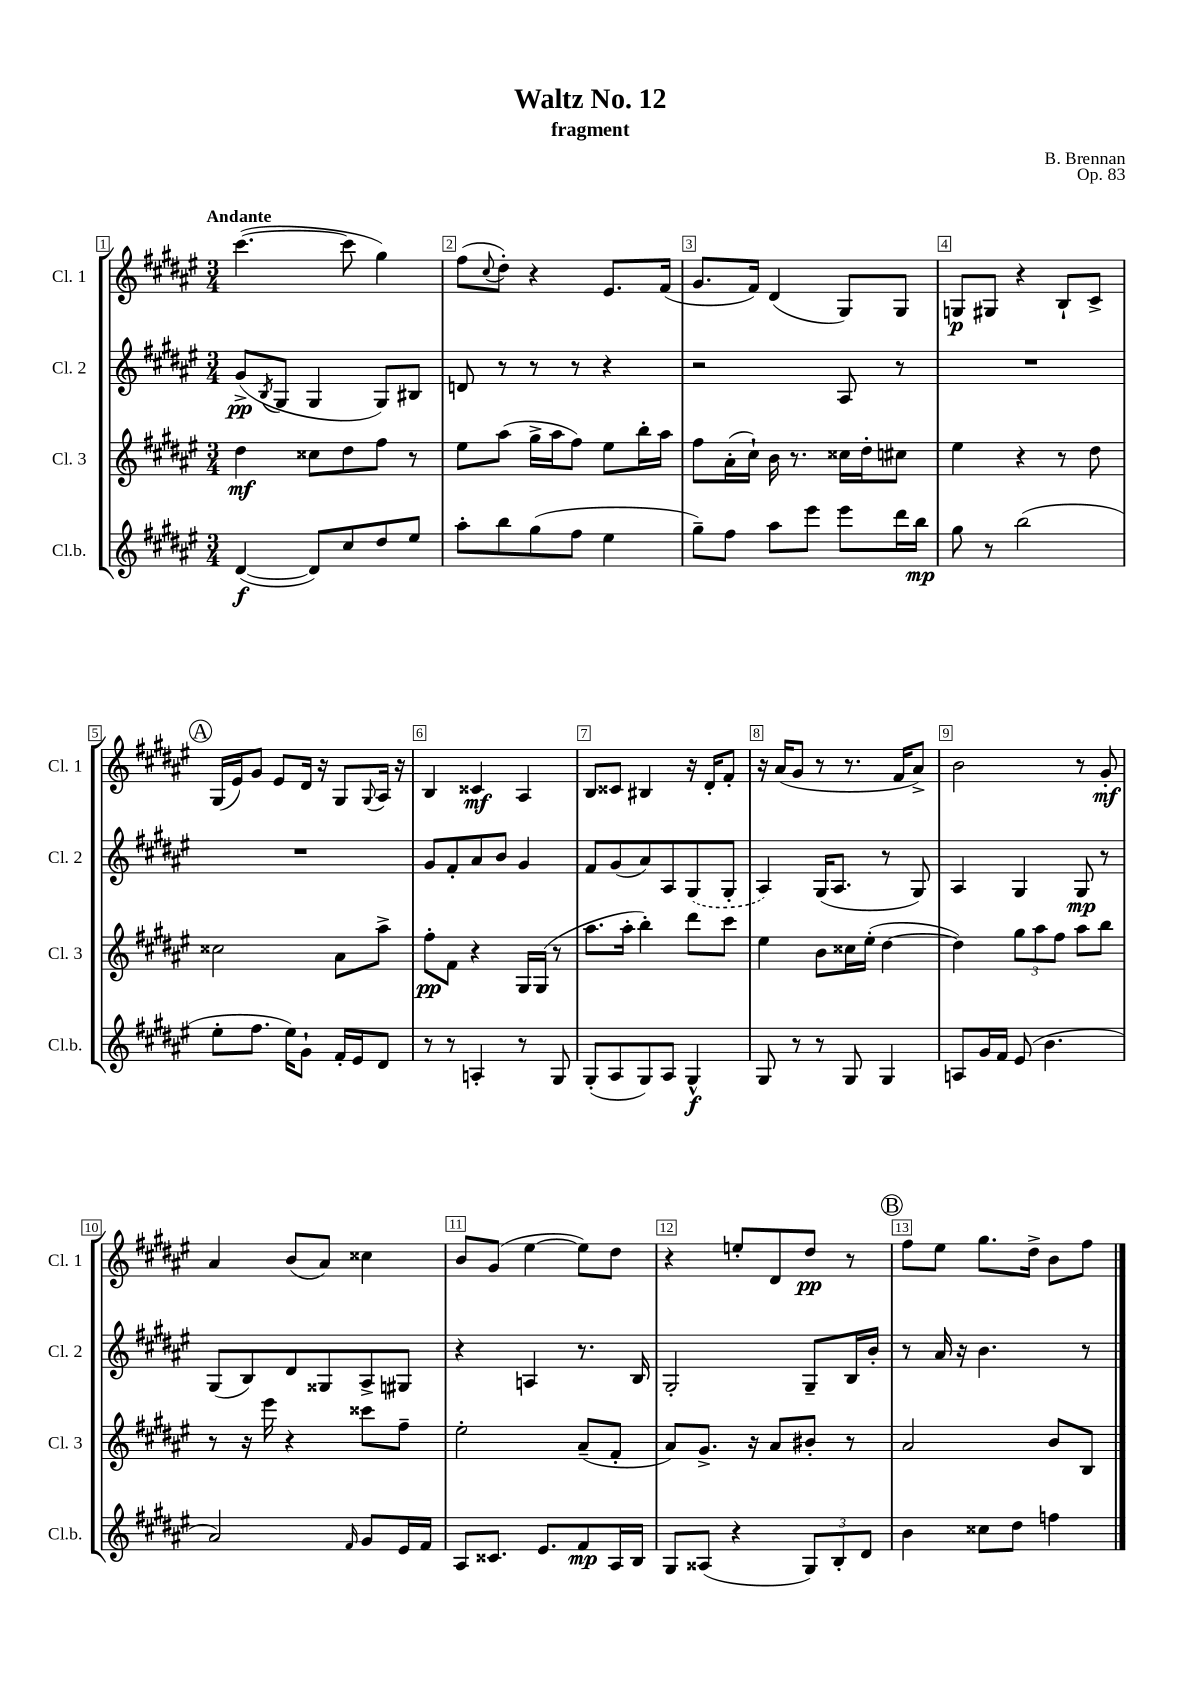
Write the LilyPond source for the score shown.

\header { title = "Waltz No. 12" composer = "B. Brennan" subtitle = "fragment" opus = "Op. 83" }
<<
\new StaffGroup <<
\new Staff = "s0" \with { instrumentName = "Cl. 1" shortInstrumentName = "Cl. 1" } {
    \clef treble \key fis \major \numericTimeSignature \time 3/4 \tempo "Andante"
    cis'''4.~( cis'''8 gis''4) |
    fis''8( \appoggiatura { cis''8 } dis''8-.) r4 eis'8. fis'16( |
    gis'8. fis'16) dis'4( gis8) gis8 |
    g8\p gis8 r4 b8-! cis'8-> |
    \mark \markup { \circle "A" } gis16( eis'16) gis'8 eis'8 dis'16 r16 gis8 \appoggiatura { gis8 } ais16 r16 |
    b4 cisis'4\mf ais4 |
    b8 cisis'8 bis4 r16 dis'16-. fis'8-. |
    r16 ais'16( gis'8 r8 r8. fis'16 ais'8->) |
    b'2 r8 gis'8-.\mf |
    ais'4 b'8( ais'8) cisis''4 |
    b'8 gis'8( eis''4~ eis''8) dis''8 |
    r4 e''8-. dis'8 dis''8\pp r8 |
    \mark \markup { \circle "B" } fis''8 eis''8 gis''8. dis''16-> b'8 fis''8 \bar "|." |
}
\new Staff = "s1" \with { instrumentName = "Cl. 2" shortInstrumentName = "Cl. 2" } {
    \clef treble \key fis \major \numericTimeSignature \time 3/4
    gis'8->\pp( \acciaccatura { b8 } gis8 gis4 gis8) bis8 |
    d'8 r8 r8 r8 r4 |
    r2 ais8 r8 |
    R2. |
    \mark \markup { \circle "A" } R2. |
    gis'8 fis'8-. ais'8 b'8 gis'4 |
    fis'8 gis'8( ais'8) ais8 \once \slurDashed gis8( gis8-. |
    ais4) gis16( ais8. r8 gis8) |
    ais4 gis4 gis8\mp r8 |
    gis8( b8) dis'8 gisis8 ais8-> gis8 |
    r4 a4 r8. b16 |
    gis2-. gis8-- b16 b'16-. |
    \mark \markup { \circle "B" } r8 ais'16 r16 b'4. r8 \bar "|." |
}
\new Staff = "s2" \with { instrumentName = "Cl. 3" shortInstrumentName = "Cl. 3" } {
    \clef treble \key fis \major \numericTimeSignature \time 3/4
    dis''4\mf cisis''8 dis''8 fis''8 r8 |
    eis''8 ais''8( gis''16-> ais''16 fis''8) eis''8 b''16-. ais''16 |
    fis''8 ais'16-.( cis''16-!) b'16 r8. cisis''16 dis''16-. cis''8 |
    eis''4 r4 r8 dis''8 |
    \mark \markup { \circle "A" } cisis''2 ais'8 ais''8-> |
    fis''8-.\pp fis'8 r4 gis16 gis16( r8 |
    ais''8. ais''16-. b''4-.) dis'''8 cis'''8 |
    eis''4 b'8 cisis''16 eis''16-.( dis''4~ |
    dis''4) \tuplet 3/2 { gis''8 ais''8 fis''8 } ais''8 b''8 |
    r8 r16 eis'''16 r4 cisis'''8 fis''8-- |
    eis''2-. ais'8--( fis'8-. |
    ais'8) gis'8.-> r16 ais'8 bis'8-. r8 |
    \mark \markup { \circle "B" } ais'2 b'8 b8 \bar "|." |
}
\new Staff = "s3" \with { instrumentName = "Cl.b." shortInstrumentName = "Cl.b." } {
    \clef treble \key fis \major \numericTimeSignature \time 3/4
    dis'4~\f( dis'8) cis''8 dis''8 eis''8 |
    ais''8-. b''8 gis''8( fis''8 eis''4 |
    gis''8--) fis''8 ais''8 eis'''8 eis'''8 dis'''16 b''16\mp |
    gis''8 r8 b''2( |
    \mark \markup { \circle "A" } eis''8-. fis''8. eis''16) gis'8-! fis'16-. eis'16 dis'8 |
    r8 r8 a4-. r8 gis8 |
    gis8-.( ais8 gis8) ais8 gis4-^\f |
    gis8 r8 r8 gis8 gis4 |
    a8 gis'16 fis'16 eis'8( b'4. |
    ais'2) \grace { fis'16 } gis'8 eis'16 fis'16 |
    ais8 cisis'8. eis'8. fis'8\mp ais16 b16 |
    gis8 aisis8( r4 \tuplet 3/2 { gis8) b8-. dis'8 } |
    \mark \markup { \circle "B" } b'4 cisis''8 dis''8 f''4 \bar "|." |
}
>>
>>
\layout { \context { \Score \override BarNumber.break-visibility = ##(#f #t #t) barNumberVisibility = #all-bar-numbers-visible \override BarNumber.stencil = #(make-stencil-boxer 0.1 0.3 ly:text-interface::print) } }
